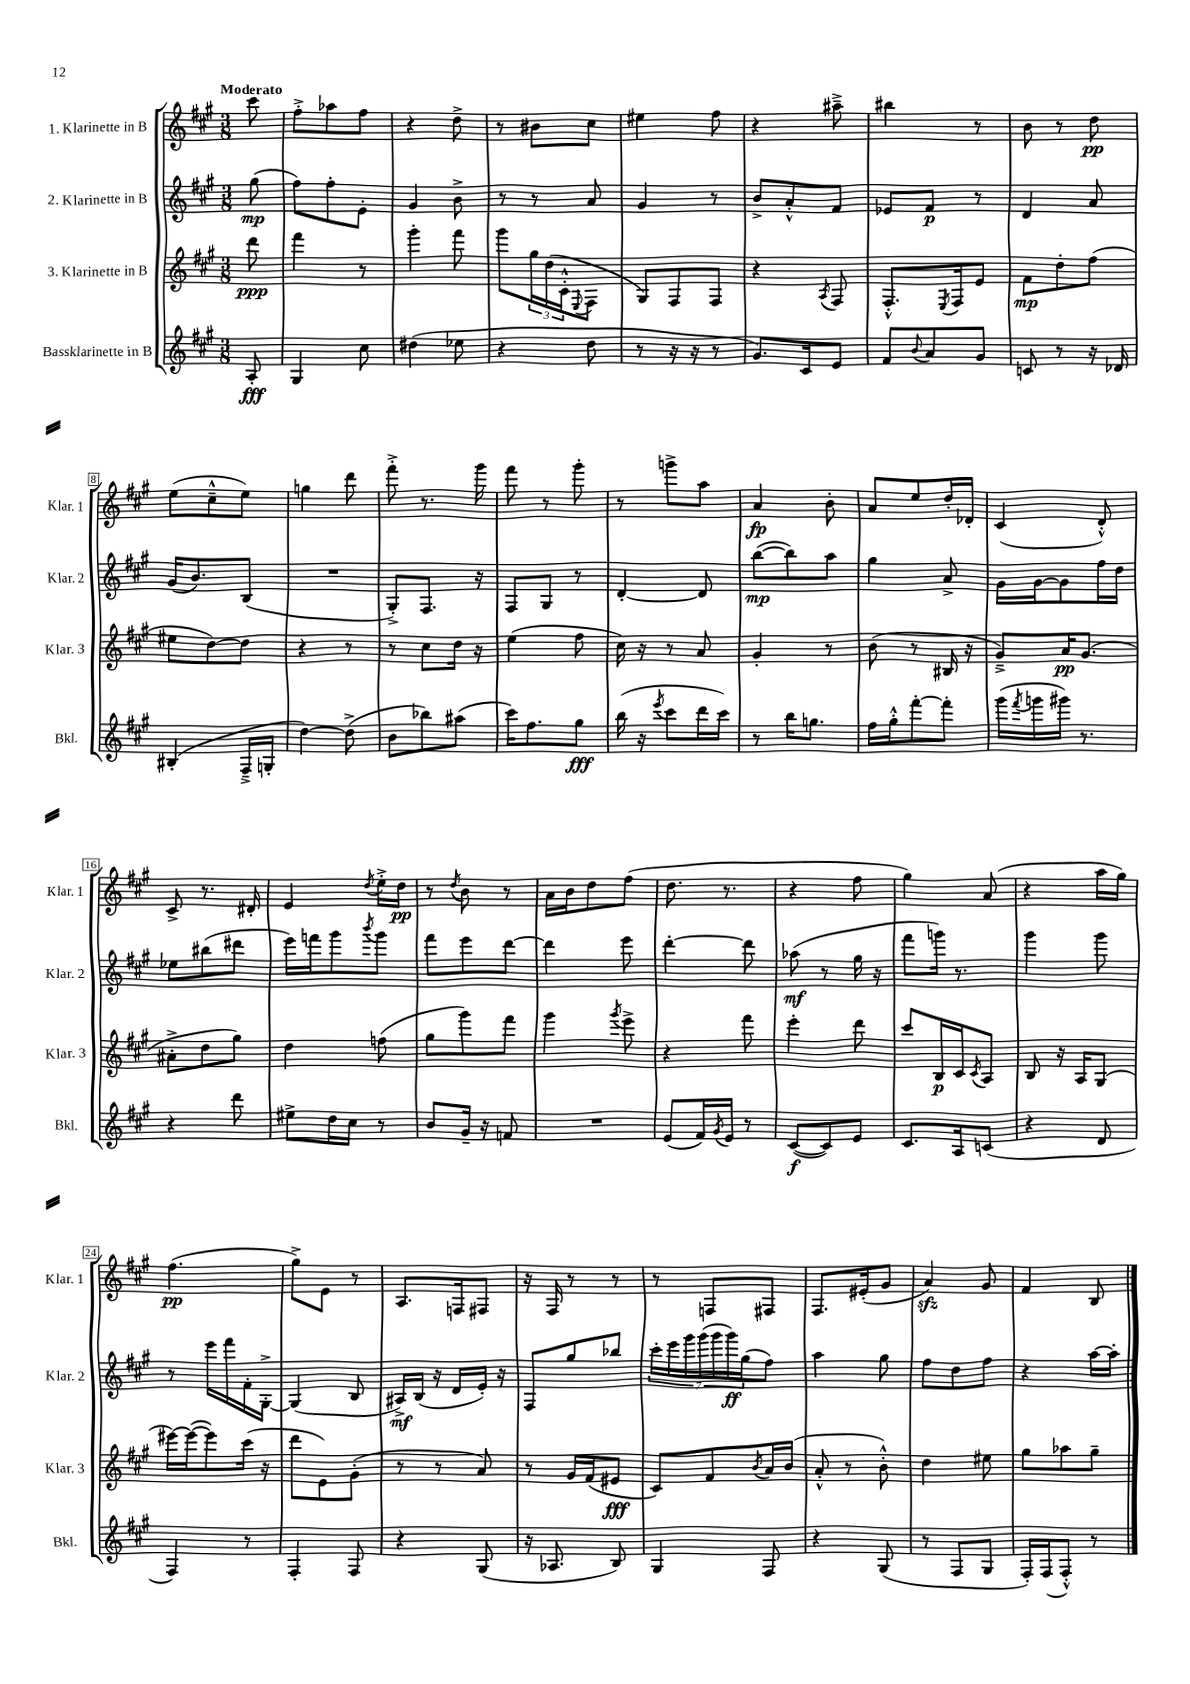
<<
\new StaffGroup <<
\new Staff = "s0" \with { instrumentName = "1. Klarinette in B" shortInstrumentName = "Klar. 1" } {
    \clef treble \key a \major \numericTimeSignature \time 3/8 \partial 8 \tempo "Moderato"
    cis'''8 |
    fis''8-.-> aes''8 fis''8 |
    r4 d''8-> |
    r8 bis'8 cis''8 |
    eis''4 fis''8 |
    r4 ais''8---> |
    bis''4 r8 |
    b'8 r8 d''8\pp |
    e''8( cis''8---^ e''8) |
    g''4 d'''8 |
    fis'''8-.-> r8. gis'''16 |
    fis'''8 r8 gis'''8-. |
    r8 g'''8-> a''8 |
    a'4\fp b'8-. |
    a'8 e''8 d''16-. des'16-. |
    cis'4( d'8-.-^) |
    cis'8-> r8. dis'16-. |
    e'4 \acciaccatura { d''8 } e''16-.-> d''16\pp |
    r8 \acciaccatura { d''8 } b'8 r8 |
    a'16 b'16 d''8 fis''8( |
    d''8. r8. |
    r4 fis''8 |
    gis''4) a'8( |
    r4 a''16 gis''16) |
    fis''4.\pp( |
    gis''8->) e'8 r8 |
    a8. f16 fis8 |
    r16 fis16 r8 r8 |
    r8 f8 fis8 |
    fis8. eis'16-.( gis'8 |
    a'4\sfz) gis'8 |
    fis'4 b8 \bar "|." |
}
\new Staff = "s1" \with { instrumentName = "2. Klarinette in B" shortInstrumentName = "Klar. 2" } {
    \clef treble \key a \major \numericTimeSignature \time 3/8 \partial 8
    gis''8\mp( |
    fis''8) fis''8-. e'8-. |
    gis'4 b'8-> |
    r8 r8 a'8 |
    gis'4 r8 |
    b'8-> a'8-.-^ fis'8 |
    ees'8 fis'8\p r8 |
    d'4 a'8 |
    gis'16( b'8.) b8( |
    R4. |
    gis8-.->) fis8. r16 |
    fis8 gis8 r8 |
    d'4~-. d'8 |
    b''8~\mp( b''8) a''8 |
    gis''4 a'8-> |
    gis'16 gis'16~ gis'8 fis''16 d''16 |
    ees''8 bis''8( dis'''8 |
    e'''16) f'''16 gis'''8 \acciaccatura { b'''8 } gis'''8 |
    fis'''8 e'''8 d'''8~ |
    d'''4 e'''8 |
    d'''4~-. d'''8 |
    aes''8\mf( r8 gis''16 r16 |
    fis'''8 g'''16) r8. |
    gis'''4 gis'''8 |
    r8 e'''16 fis'''16 fis'16-. gis16~-.-> |
    gis4( b8 |
    ais16->\mf) b16( r16 d'16 e'16-.) r16 |
    fis8 gis''8 bes''8 |
    \tuplet 7/4 { cis'''16-. e'''16 gis'''16 gis'''16( gis'''16 gis'''16\ff) gis''16( } fis''8) |
    a''4 gis''8 |
    fis''8 d''8 fis''8 |
    r4 a''16~ a''16-. \bar "|." |
}
\new Staff = "s2" \with { instrumentName = "3. Klarinette in B" shortInstrumentName = "Klar. 3" } {
    \clef treble \key a \major \numericTimeSignature \time 3/8 \partial 8
    d'''8\ppp |
    fis'''4 r8 |
    gis'''4-. fis'''8 |
    gis'''8 \tuplet 3/2 { gis''16 d''16( cis'16-.-^ } \appoggiatura { e8 } fis8 |
    gis8) fis8 fis8 |
    r4 \acciaccatura { a8 } fis8 |
    fis8.-.-^ \acciaccatura { e8 } fis16 e'8 |
    fis'8\mp d''8-. fis''8( |
    eis''8 d''8~) d''8 |
    r4 r8 |
    r8 cis''8 d''16 r16 |
    e''4( fis''8 |
    cis''16) r16 r8 a'8 |
    gis'4-. r8 |
    b'8( r8 bis16 r16 |
    gis'8--->) a'16\pp gis'8.( |
    ais'8-.-> d''8 gis''8) |
    d''4 f''8( |
    gis''8 gis'''8) fis'''8 |
    gis'''4 \acciaccatura { gis'''8 } e'''8-> |
    r4 fis'''8 |
    e'''4-. d'''8 |
    cis'''8 b16\p cis'16 \acciaccatura { cis'8 } a8 |
    b8 r16 a16 gis8( |
    eis'''16~) eis'''16~( eis'''8) cis'''16( r16 |
    d'''8 e'8) gis'8-.( |
    r8 r8 a'8) |
    r8 gis'16 fis'16( eis'8\fff |
    cis'8) fis'8 \acciaccatura { b'8 } a'16 b'16( |
    a'8-.-^ r8 b'8-.-^) |
    d''4 eis''8 |
    gis''8 aes''8 gis''8-- \bar "|." |
}
\new Staff = "s3" \with { instrumentName = "Bassklarinette in B" shortInstrumentName = "Bkl." } {
    \clef treble \key a \major \numericTimeSignature \time 3/8 \partial 8
    a8-.\fff |
    gis4 cis''8 |
    dis''4( ees''8 |
    r4 d''8 |
    r8 r16 r16 r8 |
    gis'8.) cis'16 e'8 |
    fis'8 \appoggiatura { b'8 } a'8 gis'8 |
    c'8 r8 r16 des'16 |
    bis4-.( fis16---> g16-. |
    d''4~) d''8->( |
    b'8 bes''8) ais''8( |
    cis'''16) fis''8. gis''8\fff |
    b''16( r16 \acciaccatura { e'''8 } cis'''8 d'''16 cis'''16) |
    r8 b''16 g''8. |
    fis''16 gis''16-.-^ fis'''8~-. fis'''8-. |
    gis'''16( \acciaccatura { fis'''8 } g'''16 gis'''16) r8. |
    r4 d'''8 |
    eis''8-> d''16 cis''16 r8 |
    b'8 gis'16-- r16 f'8 |
    R4. |
    e'8( fis'16) \acciaccatura { gis'8 } e'16 r8 |
    cis'8~\f( cis'8) e'8 |
    cis'8. a16 c'8( |
    r4 d'8 |
    fis4) r8 |
    fis4-. fis8 |
    r4 gis8( |
    r16 aes8. b8) |
    gis4 fis8 |
    r4 gis8( |
    r8 fis8 gis8 |
    fis16-.) fis16( fis8-.-^) r8 \bar "|." |
}
>>
>>
\layout { \context { \Score \override BarNumber.stencil = #(make-stencil-boxer 0.1 0.3 ly:text-interface::print) } }
